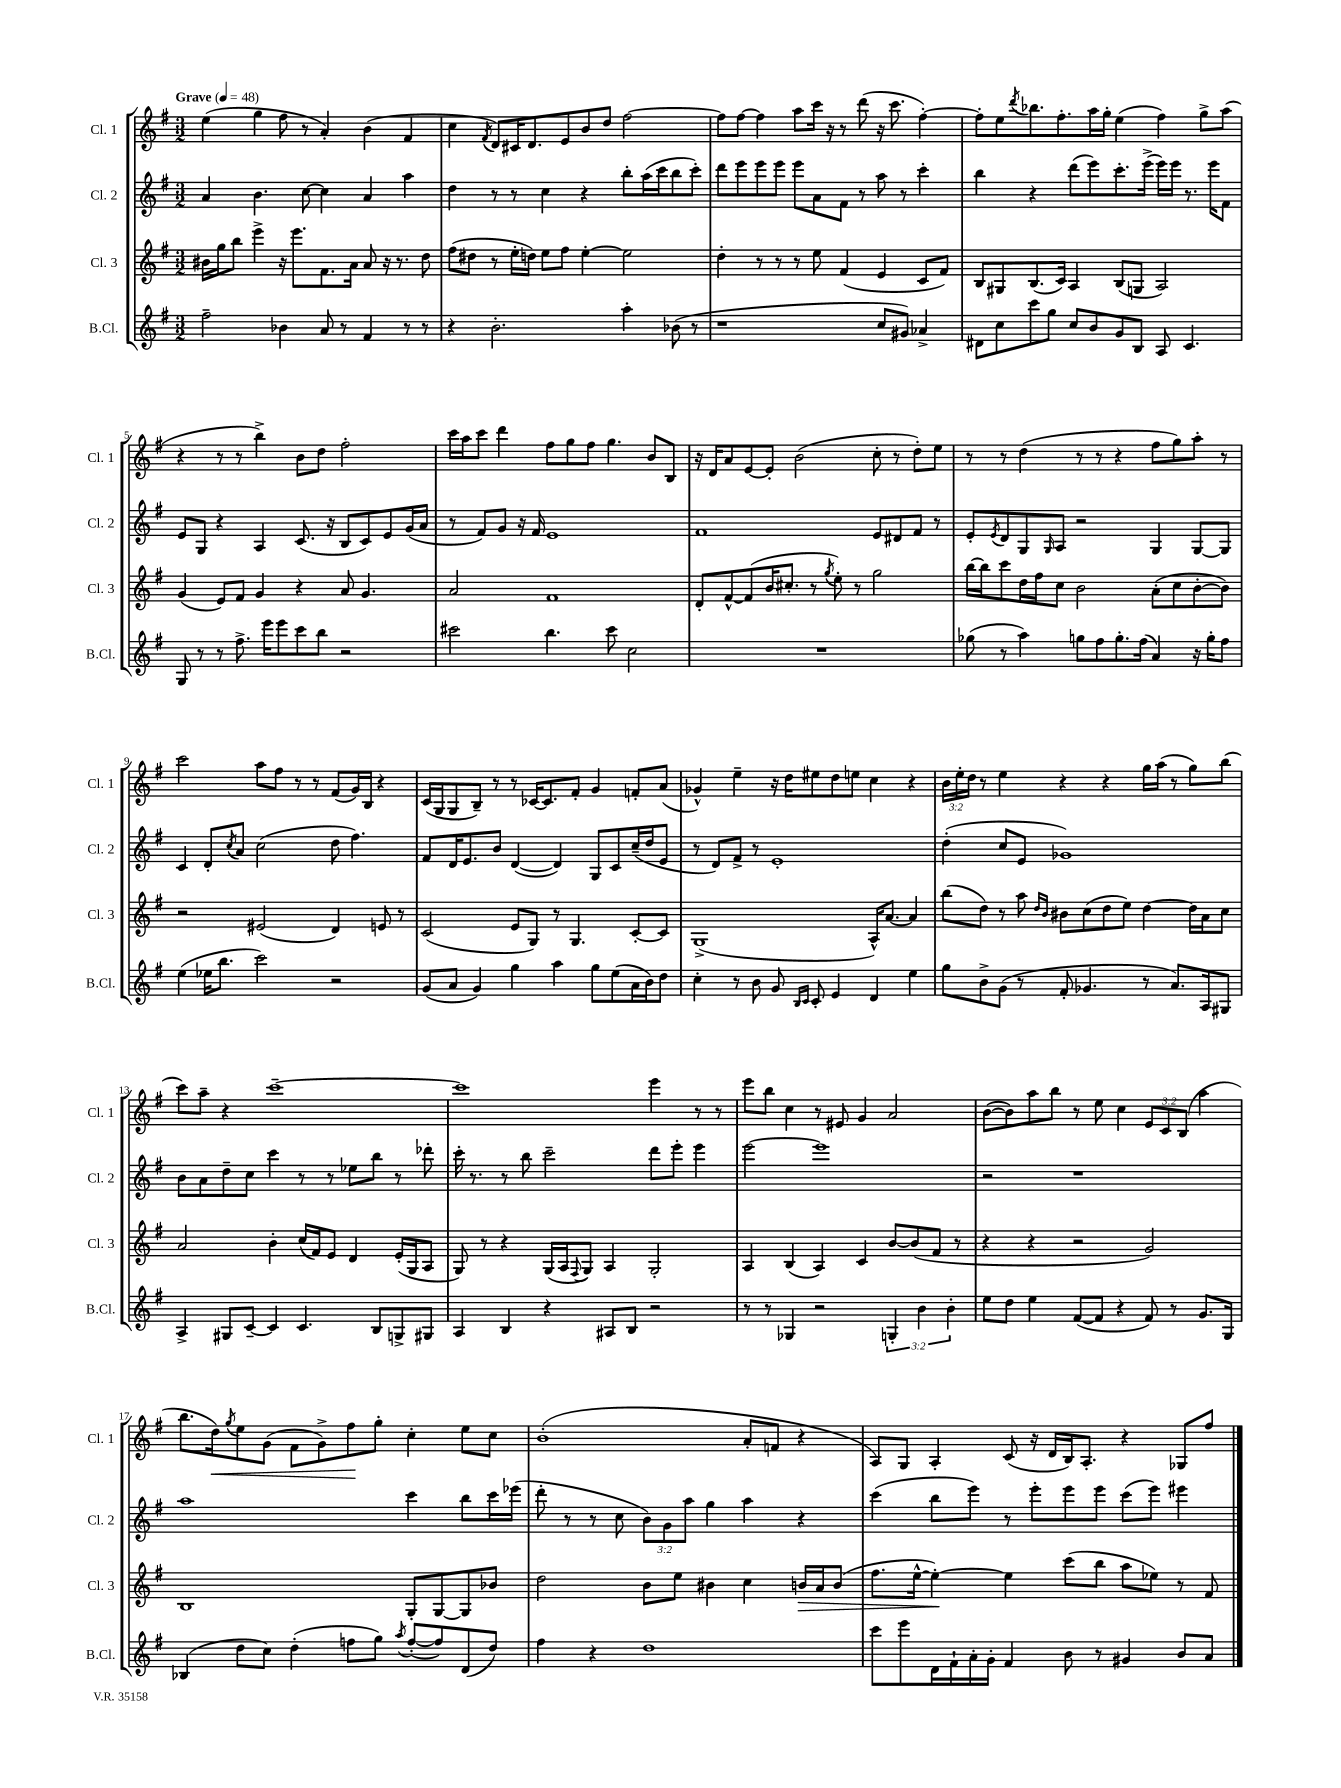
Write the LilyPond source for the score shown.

<<
\new StaffGroup <<
\new Staff = "s0" \with { instrumentName = "Cl. 1" shortInstrumentName = "Cl. 1" } {
    \clef treble \key g \major \numericTimeSignature \time 3/2 \override Staff.TupletNumber.text = #tuplet-number::calc-fraction-text \tempo "Grave" 4 = 48
    e''4( g''4 fis''8 r8 a'4-.) b'4( fis'4 |
    c''4 \acciaccatura { fis'8 } d'8) cis'16 d'8. e'8 b'8 d''8 fis''2~ |
    fis''8 fis''8~ fis''4 a''8 c'''16 r16 r8 d'''8( r16 c'''8. fis''4~-.) |
    fis''8-. e''8 \acciaccatura { d'''8 } bes''8. fis''8.-. a''16 g''16-. e''4( fis''4) g''8-> a''8( |
    r4 r8 r8 b''4->) b'8 d''8 fis''2-. |
    c'''16 a''16 c'''8 d'''4 fis''8 g''8 fis''8 g''4. b'8 b8 |
    r16 d'16 a'8 e'8~ e'8-. b'2( c''8-. r8 d''8-.) e''8 |
    r8 r8 d''4( r8 r8 r4 fis''8 g''8) a''8-. r8 |
    c'''2 a''8 fis''8 r8 r8 fis'8( g'16) b16 r4 |
    c'16( g16 g8 b8--) r8 r8 ces'16~ ces'8. fis'8-. g'4 f'8-. a'8( |
    ges'4-^) e''4-- r16 d''16 eis''8 d''8 e''8 c''4 r4 |
    \tuplet 3/2 { b'16 e''16-. d''16 } r8 e''4 r4 r4 g''16 a''16( r8 g''8) b''8( |
    c'''8) a''8-- r4 c'''1~-- |
    c'''1 e'''4 r8 r8 |
    e'''8 b''8 c''4 r8 eis'8 g'4 a'2 |
    b'8~( b'8) a''8 b''8 r8 e''8 c''4 \tuplet 3/2 { e'8 c'8 b8( } a''4 |
    b''8. d''16\<) \acciaccatura { g''8 } e''8 g'8( fis'8 g'8->) fis''8\! g''8-. c''4-. e''8 c''8 |
    b'1-.( a'8-. f'8 r4 |
    a8) g8 a4-. c'8( r16 d'16 b16) a8.-. r4 ges8 fis''8 \bar "|." |
}
\new Staff = "s1" \with { instrumentName = "Cl. 2" shortInstrumentName = "Cl. 2" } {
    \clef treble \key g \major \numericTimeSignature \time 3/2 \override Staff.TupletNumber.text = #tuplet-number::calc-fraction-text
    a'4 b'4. c''8~ c''4 a'4 a''4 |
    d''4 r8 r8 c''4 r4 b''8-. a''16( c'''16 b''8 c'''8-.) |
    d'''8 e'''8 e'''8 e'''8 e'''8 a'8 fis'8 r8 a''8 r8 c'''4-. |
    b''4 r4 d'''8( e'''8) c'''8.-. e'''16->( e'''16) e'''16 r8. e'''16 fis'8 |
    e'8 g8 r4 a4 c'8.( r16 b8 c'8) e'8 g'16( a'16 |
    r8 fis'8) g'8 r16 fis'16 e'1 |
    fis'1 e'8 dis'8 fis'8 r8 |
    e'8-. \acciaccatura { e'8 } d'8 g8 \grace { g16 } a8 r2 g4 g8~ g8 |
    c'4 d'8-. \acciaccatura { c''8 } a'8 c''2( d''8 fis''4.) |
    fis'8 d'16 e'8. b'8 d'4~( d'4) g8 c'8 c''16--( d''16 e'8 |
    r8 d'8) fis'8-> r8 e'1-. |
    d''4-.( c''8 e'8 ges'1) |
    b'8 a'8 d''8-- c''8 c'''4 r8 r8 ees''8 b''8 r8 des'''8-. |
    c'''16-. r8. r8 b''8 c'''2-- d'''8 e'''8-. e'''4 |
    e'''2~ e'''1 |
    r2 r1 |
    a''1 c'''4 b''8 c'''16 ees'''16( |
    d'''8-. r8 r8 c''8 \tuplet 3/2 { b'8) g'8 a''8 } g''4 a''4 r4 |
    c'''4( b''8 e'''8) r8 e'''8-. e'''8 e'''8 c'''8( e'''8) eis'''4 \bar "|." |
}
\new Staff = "s2" \with { instrumentName = "Cl. 3" shortInstrumentName = "Cl. 3" } {
    \clef treble \key g \major \numericTimeSignature \time 3/2
    bis'16 g''16 b''8 e'''4-> r16 e'''8. fis'8. a'16 a'8 r16 r8. d''8 |
    fis''8( dis''8 r8 e''16-. d''16) e''8 fis''8 e''4~-. e''2 |
    d''4-. r8 r8 r8 e''8 fis'4( e'4 c'8 fis'8) |
    b8 gis8 b8.( c'16) a4 b8( g8 a2) |
    g'4( e'8) fis'8 g'4 r4 a'8 g'4. |
    a'2 fis'1 |
    d'8-. fis'8~-^ fis'8( b'16 cis''8.-. r8 \acciaccatura { g''8 } e''8-.) r8 g''2 |
    b''16~ b''16 c'''8 d''16 fis''16 c''8 b'2 a'8-.( c''8 b'8~-. b'8) |
    r2 eis'2( d'4) e'8 r8 |
    c'2( e'8 g8) r8 g4. c'8~-. c'8 |
    g1->( a16-^) a'8.~ a'4 |
    b''8( d''8) r8 a''8 \grace { d''16 b'16 } bis'8 c''8( d''8 e''8) d''4~ d''16 a'16 c''8 |
    a'2 b'4-. c''16( fis'16) e'8 d'4 e'16-.( g16 a8 |
    g8) r8 r4 g16( a16 \appoggiatura { fis8 } g8) a4 g2-. |
    a4 b4( a4) c'4 b'8~ b'8( fis'8 r8 |
    r4 r4 r2 g'2) |
    b1 g8-. g8~ g8 bes'8 |
    d''2 b'8 e''8 bis'4 c''4 b'16\> a'16 b'8( |
    fis''8. e''16~-^ e''4~-.\!) e''4 c'''8( b''8 a''8 ees''8) r8 fis'8 \bar "|." |
}
\new Staff = "s3" \with { instrumentName = "B.Cl." shortInstrumentName = "B.Cl." } {
    \clef treble \key g \major \numericTimeSignature \time 3/2 \override Staff.TupletNumber.text = #tuplet-number::calc-fraction-text
    fis''2-- bes'4 a'8 r8 fis'4 r8 r8 |
    r4 b'2.-. a''4-. bes'8( r8 |
    r1 c''8 gis'8) aes'4-> |
    dis'8 c''8 c'''8 g''8 c''8 b'8 g'8 b8 a8 c'4. |
    g8 r8 r8 fis''8.-> e'''16 e'''8 c'''8 b''8 r2 |
    cis'''2 b''4. cis'''8 c''2 |
    R1. |
    ges''8( r8 a''4) g''8 fis''8 g''8.-. fis''16( a'4) r16 g''16-. fis''8 |
    e''4( ees''16 b''8. c'''2) r2 |
    g'8( a'8 g'4) g''4 a''4 g''8 e''8( a'16 b'16) d''8 |
    c''4-. r8 b'8 g'8 \grace { b16 c'16 } c'8-. e'4 d'4 e''4 |
    g''8 b'8-> g'8( r8 fis'8-. ges'4. r8 a'8.) a16 gis8 |
    a4-> gis8 c'8~-- c'4 c'4. b8 g8-> gis8 |
    a4 b4 r4 ais8 b8 r2 |
    r8 r8 ges4 r2 \tuplet 3/2 { g4-. b'4 b'4-. } |
    e''8 d''8 e''4 fis'8~( fis'8 r4 fis'8) r8 g'8. g16 |
    bes4( d''8 c''8) d''4-.( f''8 g''8) \acciaccatura { a''8 } f''8~-.( f''8) d'8( d''8) |
    fis''4 r4 d''1 |
    c'''8 e'''8 d'16 fis'16-! a'16-. g'16-. fis'4 b'8 r8 gis'4 b'8 a'8 \bar "|." |
}
>>
>>
